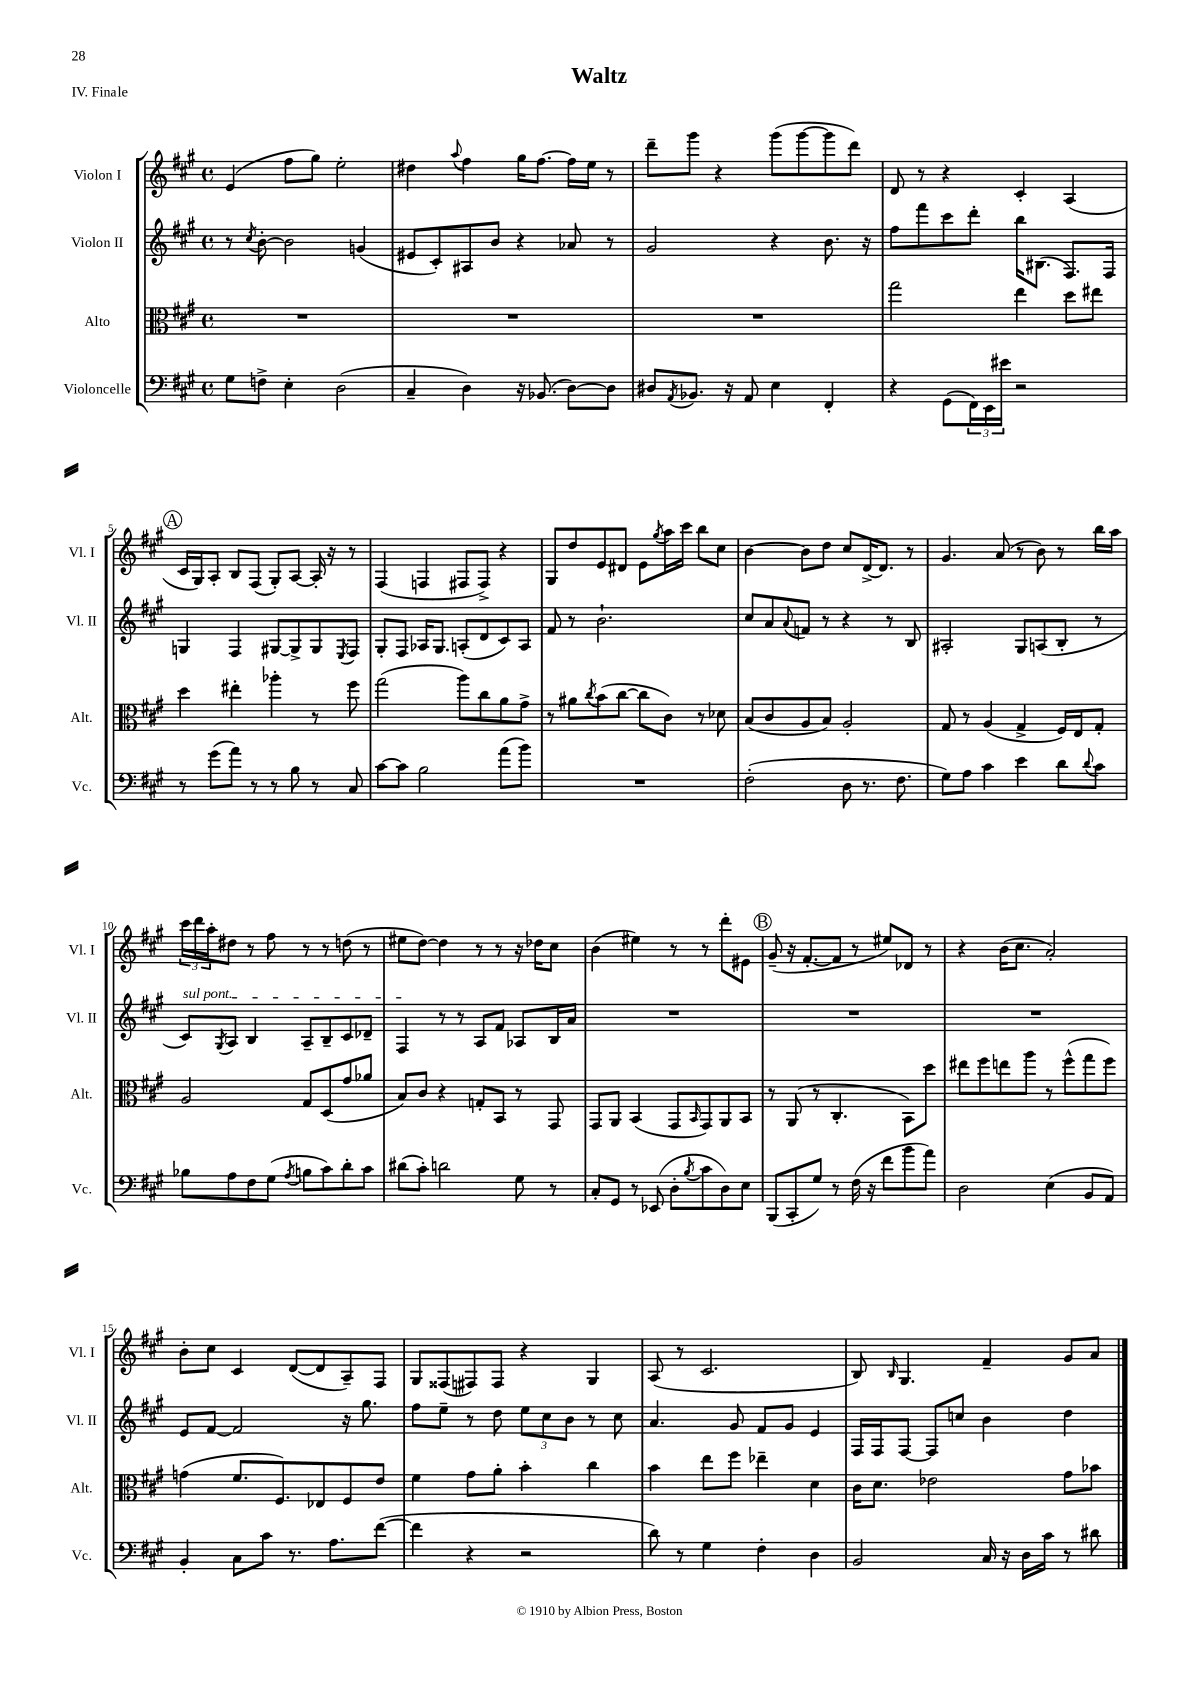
\header { title = "Waltz" piece = "IV. Finale" }
<<
\new StaffGroup <<
\new Staff = "s0" \with { instrumentName = "Violon I" shortInstrumentName = "Vl. I" } {
    \clef treble \key a \major \defaultTimeSignature \time 4/4
    e'4( fis''8 gis''8) e''2-. |
    dis''4 \appoggiatura { a''8 } fis''4 gis''16 fis''8.~ fis''16 e''16 r8 |
    d'''8-- gis'''8 r4 gis'''8( gis'''8~ gis'''8 d'''8) |
    d'8 r8 r4 cis'4-. a4( |
    \mark \markup { \circle "A" } cis'16 gis16) a8-. b8 fis8( gis8-.) a8~ a16-. r16 r8 |
    fis4( f4 fis8 fis8->) r4 |
    gis8 d''8 e'8 dis'8 e'8 \acciaccatura { gis''8 } a''16 cis'''16 b''8 cis''8 |
    b'4~ b'8 d''8 cis''8 d'16~-> d'8. r8 |
    gis'4. a'8( r8 b'8) r8 b''16 a''16 |
    \tuplet 3/2 { cis'''16 d'''16 a''16-. } dis''8 r8 fis''8 r8 r8 d''8( r8 |
    eis''8 d''8~) d''4 r8 r8 r16 des''16 cis''8 |
    b'4( eis''4) r8 r8 d'''8-. eis'8 |
    \mark \markup { \circle "B" } gis'8--( r16 fis'8.~-. fis'8 r8 eis''8) des'8 r8 |
    r4 b'16( cis''8. a'2-.) |
    b'8-. cis''8 cis'4 d'8~( d'8 a8--) fis8 |
    gis8 fisis8( fis8) fis8 r4 gis4 |
    a8( r8 cis'2. |
    b8) \grace { b16 } gis4. fis'4-- gis'8 a'8 \bar "|." |
}
\new Staff = "s1" \with { instrumentName = "Violon II" shortInstrumentName = "Vl. II" } {
    \clef treble \key a \major \defaultTimeSignature \time 4/4
    r8 \acciaccatura { cis''8 } b'8~-. b'2 g'4( |
    eis'8 cis'8-.) ais8 b'8 r4 aes'8 r8 |
    gis'2 r4 b'8. r16 |
    fis''8 fis'''8 cis'''8 d'''8-. b''16 bis8.( fis8.) fis16 |
    \mark \markup { \circle "A" } g4 fis4 gis8~ gis8-> gis8 \acciaccatura { e8 } fis8 |
    gis8-. fis8 aes16 gis8. a8-.( d'8 cis'8) a8 |
    fis'8 r8 b'2.-! |
    cis''8 a'8 \appoggiatura { a'8 } f'8 r8 r4 r8 b8 |
    ais2-. gis8 a8( b8-. r8 |
    \once \override TextSpanner.bound-details.left.text = \markup { \italic "sul pont." } cis'8\startTextSpan) \acciaccatura { gis8 } a8 b4 a8-- b8-- cis'8 des'8-- |
    fis4\stopTextSpan r8 r8 a8 fis'8 aes8 b16 a'16 |
    R1 |
    \mark \markup { \circle "B" } R1 |
    R1 |
    e'8 fis'8~ fis'2 r16 gis''8. |
    fis''8 e''8-- r8 d''8 \tuplet 3/2 { e''8 cis''8 b'8 } r8 cis''8 |
    a'4. gis'8 fis'8 gis'8 e'4 |
    fis16 fis16 fis8~ fis8 c''8 b'4 d''4 \bar "|." |
}
\new Staff = "s2" \with { instrumentName = "Alto" shortInstrumentName = "Alt." } {
    \clef alto \key a \major \defaultTimeSignature \time 4/4
    R1 |
    R1 |
    R1 |
    gis''2 e''4 d''8 eis''8 |
    \mark \markup { \circle "A" } d''4 eis''4-. aes''4-. r8 fis''8 |
    gis''2( a''8) cis''8 a'8 gis'8-> |
    r8 ais'8 \acciaccatura { cis''8 } b'8( cis''8~ cis''8 cis'8) r8 des'8 |
    b8( cis'8 a8 b8) a2-. |
    gis8 r8 a4( gis4-> fis16) e16 gis8-. |
    a2 gis8 d8( gis'8 aes'8 |
    b8) cis'8 r4 g8-. b,8 r8 gis,8 |
    gis,8 a,8 b,4( gis,8 \grace { b,16 } gis,8) a,8 b,8 |
    \mark \markup { \circle "B" } r8 a,8( r8 cis4.-. b,8) d''8 |
    eis''8 fis''8 e''8 a''8 r8 fis''8-^( gis''8 fis''8) |
    g'4( fis'8. fis8.) ees8 fis8 e'8 |
    fis'4 gis'8 a'8-. b'4-. cis''4 |
    b'4 e''8 fis''8 ees''4-- d'4 |
    cis'16 d'8. ees'2 gis'8 bes'8 \bar "|." |
}
\new Staff = "s3" \with { instrumentName = "Violoncelle" shortInstrumentName = "Vc." } {
    \clef bass \key a \major \defaultTimeSignature \time 4/4
    gis8 f8-> e4-. d2( |
    cis4-- d4) r16 bes,8.( d8~) d8 |
    dis8 \acciaccatura { a,8 } bes,8. r16 a,8 e4 fis,4-. |
    r4 gis,8( \tuplet 3/2 { fis,16) e,16 eis'16 } r2 |
    \mark \markup { \circle "A" } r8 gis'8( a'8) r8 r8 b8 r8 cis8 |
    cis'8~ cis'8 b2 a'8( b'8) |
    R1 |
    fis2-.( d8 r8. fis8. |
    gis8) a8 cis'4 e'4 d'8 \appoggiatura { d'8 } cis'8 |
    bes8 a8 fis8 gis8( \acciaccatura { a8 } b8 cis'8) d'8-. cis'8 |
    dis'8( cis'8-.) d'2 gis8 r8 |
    cis8-. gis,8 r8 ees,8( d8-. \acciaccatura { b8 } cis'8 d8) e8 |
    \mark \markup { \circle "B" } b,,8( cis,8-. gis8) r8 fis16( r16 fis'8 b'8 a'8) |
    d2 e4( b,8 a,8) |
    b,4-. cis8 cis'8 r8. a8. fis'8~( |
    fis'4 r4 r2 |
    d'8) r8 gis4 fis4-. d4 |
    b,2 cis16 r16 d16 cis'16 r8 dis'8 \bar "|." |
}
>>
>>
